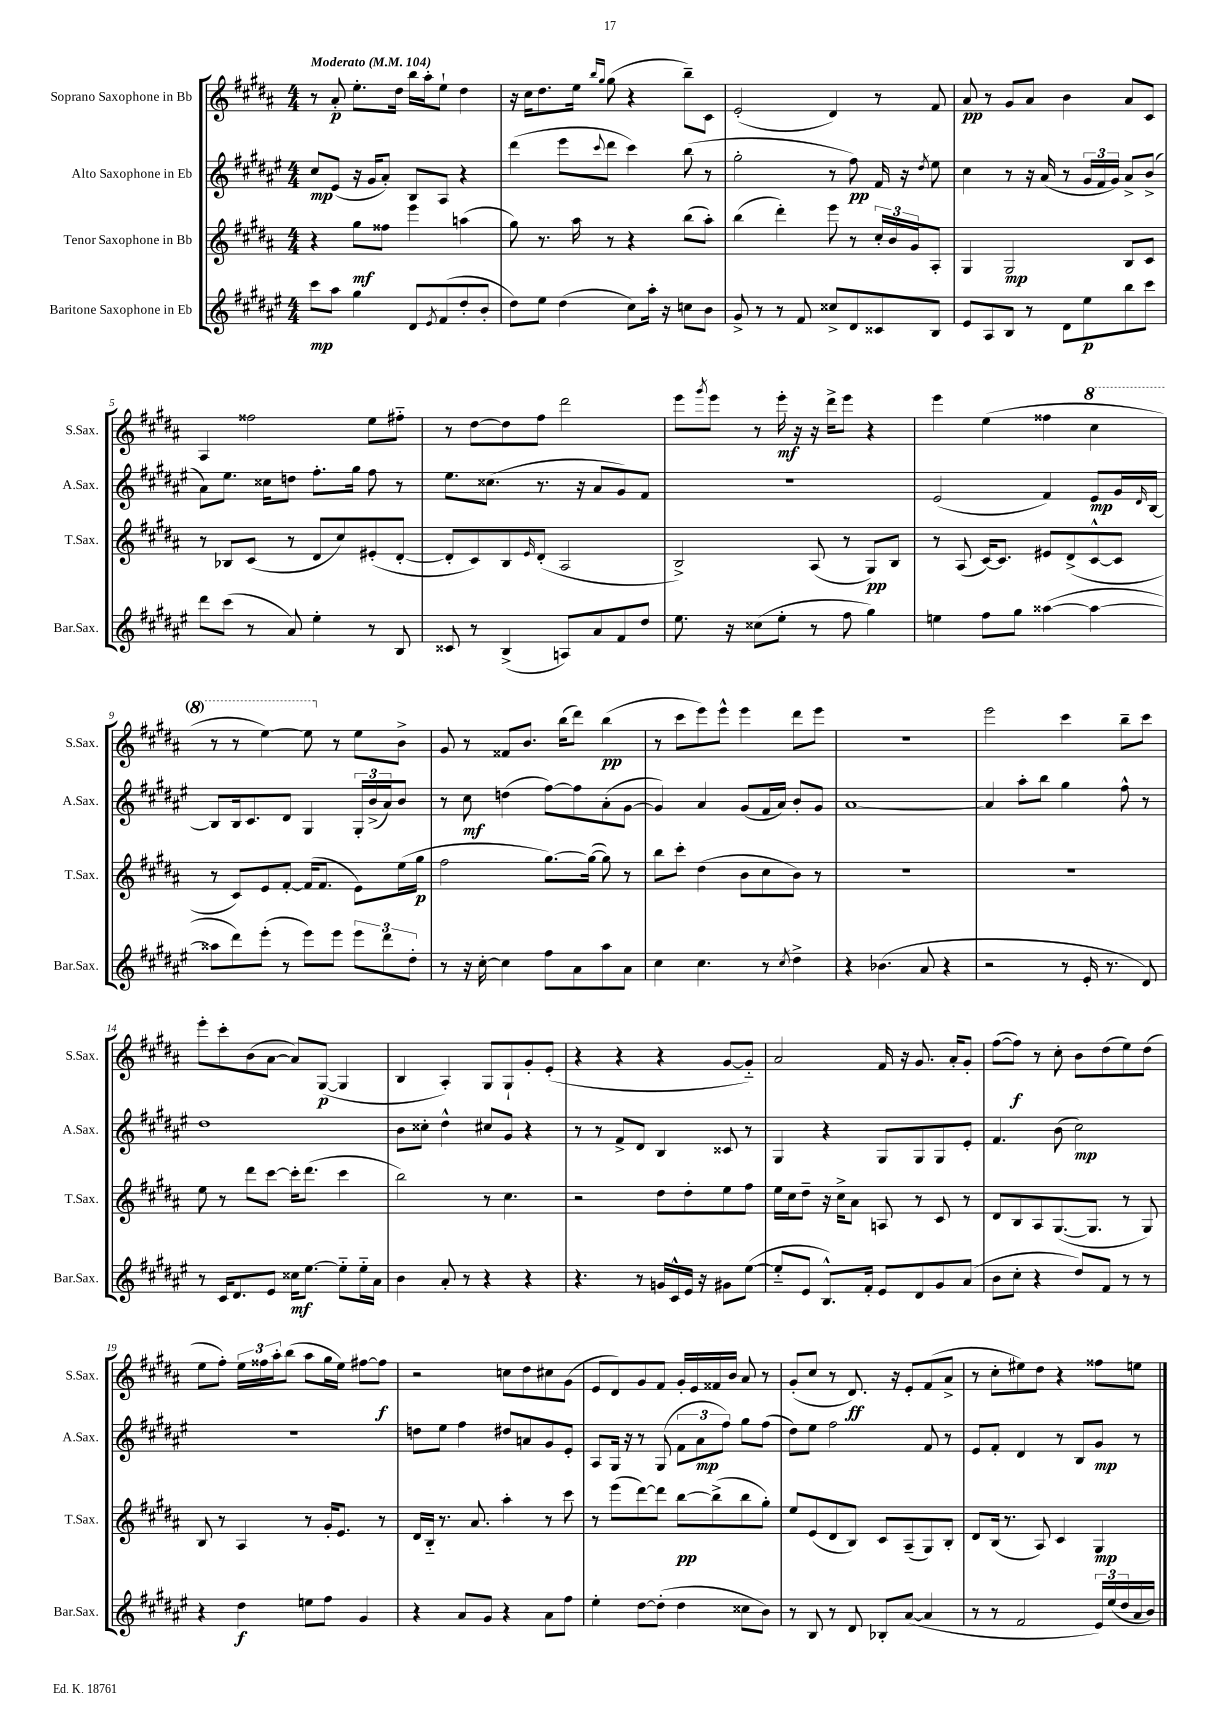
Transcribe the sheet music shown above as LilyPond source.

<<
\new StaffGroup <<
\new Staff = "s0" \with { instrumentName = "Soprano Saxophone in Bb" shortInstrumentName = "S.Sax." } {
    \clef treble \key b \major \numericTimeSignature \time 4/4 \tempo "Moderato" 4 = 104
    r8 ais'8-.\p e''8.-. dis''16 b''16 ais''16-. e''8-! dis''4 |
    r16 cis''16 dis''8. e''16 \grace { b''16 gis''16 } gis''8( r4 b''8--) cis'8 |
    e'2-.( dis'4) r8 fis'8 |
    ais'8\pp r8 gis'8 ais'8 b'4 ais'8 cis'8 |
    ais4 fisis''2 e''8 fis''8-_ |
    r8 dis''8~ dis''8 fis''8 dis'''2 |
    e'''8 \acciaccatura { gis'''8 } e'''8 r8 e'''16-.\mf r16 r16 dis'''16-> e'''8 r4 |
    e'''4 e''4( fisis''4 \ottava #1 cis'''4 |
    r8 r8 e'''4~) e'''8 \ottava #0 r8 e''8 b'8-> |
    gis'8 r8 fisis'8 b'8. b''16( dis'''8) b''4\pp( |
    r8 cis'''8 e'''8) e'''8-^ e'''4 dis'''8 e'''8 |
    R1 |
    e'''2 cis'''4 b''8-- cis'''8 |
    e'''8-. cis'''8-. b'8( ais'8~ ais'8) gis8~\p( gis4 |
    b4 ais4-.) gis8 gis8-! gis'8-. e'8-.( |
    r4 r4 r4 gis'8~ gis'8-_) |
    ais'2 fis'16 r16 gis'8. ais'16-. gis'8-. |
    fis''8~( fis''8\f) r8 cis''8-. b'8 dis''8( e''8) dis''8( |
    e''8 fis''8-.) \tuplet 3/2 { e''16 fisis''16 ais''16-. } b''8( ais''8 gis''16 e''16) fis''8~ fis''8\f |
    r2 c''8 dis''8 cis''8 gis'8( |
    e'8 dis'8) gis'8 fis'8 gis'16-. e'16 fisis'16 b'16 ais'8 r8 |
    gis'8-.( cis''8 r8 dis'8.\ff) r16 e'8-. fis'8( ais'8-> |
    r8 cis''8-. eis''8) dis''8 r4 fisis''8 e''8 \bar "|." |
}
\new Staff = "s1" \with { instrumentName = "Alto Saxophone in Eb" shortInstrumentName = "A.Sax." } {
    \clef treble \key fis \major \numericTimeSignature \time 4/4
    cis''8\mp eis'8( r16 gis'16 ais'8-.) b8 ais8 r4 |
    dis'''4( eis'''8 \appoggiatura { cis'''8 } dis'''8 cis'''4) b''8( r8 |
    gis''2-. r8 fis''8\pp) fis'16 r16 \acciaccatura { dis''8 } eis''8 |
    cis''4 r8 r16 ais'16( r8 \tuplet 3/2 { gis'16 fis'16 gis'16) } ais'8-> b'8->( |
    ais'8) eis''8. cisis''16 d''8 fis''8.-. gis''16 fis''8 r8 |
    eis''8. cisis''8.( r8. r16 ais'8 gis'8) fis'8 |
    R1 |
    eis'2( fis'4) eis'8\mp gis'16 \grace { dis'16 } b16~ |
    b8 b16 cis'8. dis'8 gis4 \tuplet 3/2 { gis16-. b'16->( ais'16) } b'8 |
    r8 cis''8\mf d''4( fis''8~) fis''8 ais'8-.( gis'8~ |
    gis'4) ais'4 gis'8( fis'16 ais'16) b'8-. gis'8 |
    ais'1~ |
    ais'4 ais''8-. b''8 gis''4 fis''8-^ r8 |
    dis''1 |
    b'8 cisis''8-. dis''4-^ cis''8 gis'8 r4 |
    r8 r8 fis'8-> dis'8 b4 cisis'8 r8 |
    gis4 r4 gis8 gis8 gis8 eis'8-. |
    fis'4. b'8( cis''2\mp) |
    r1 |
    d''8 eis''8 fis''4 dis''8 a'8 gis'8 eis'8-. |
    ais8 gis16 r16 r8 gis8( \tuplet 3/2 { fis'8 ais'8\mp fis''8) } gis''8 fis''8( |
    dis''8) eis''8 fis''2 fis'8 r8 |
    eis'8 fis'8-. dis'4 r8 b8 gis'8\mp r8 \bar "|." |
}
\new Staff = "s2" \with { instrumentName = "Tenor Saxophone in Bb" shortInstrumentName = "T.Sax." } {
    \clef treble \key b \major \numericTimeSignature \time 4/4
    r4 gis''8\mf fisis''8 e'''4 a''4( |
    gis''8) r8. ais''16 r8 r4 b''8( ais''8-.) |
    b''4( dis'''4-.) e'''8 r8 \tuplet 3/2 { cis''16-. b'16 gis'16 } ais8-. |
    gis4 gis2\mp b8 cis'8 |
    r8 bes8 cis'8( r8 dis'8 cis''8) eis'8-.( dis'8~-. |
    dis'8-. cis'8) b8 \grace { e'16 } dis'8-.( ais2 |
    b2->) ais8( r8 gis8\pp) b8 |
    r8 ais8( cis'16~) cis'8. eis'8 dis'8->( cis'8~-^ cis'8 |
    r8 cis'8) e'8 fis'8~-. fis'16( fis'8. e'8) e''16( gis''16\p |
    fis''2 gis''8.~) gis''16~( gis''8) r8 |
    b''8 cis'''8-. dis''4( b'8 cis''8 b'8) r8 |
    R1 |
    R1 |
    e''8 r8 dis'''8 cis'''8~ cis'''16-. dis'''8.( cis'''4 |
    b''2) r8 cis''4. |
    r2 dis''8 dis''8-. e''8 fis''8 |
    e''16 cis''16 dis''8-- r16 cis''16-> ais'8 a8 r8 cis'8 r8 |
    dis'8 b8 ais8 gis8.~( gis8. r8 gis8) |
    b8 r8 ais4 r8 gis'16-. e'8. r8 |
    dis'16 b16-_ r8. ais'8. ais''4-. r8 cis'''8 |
    r8 e'''8( dis'''8~) dis'''8 b''8~\pp b''8->( b''8 gis''8-.) |
    e''8 e'8( dis'8 b8) cis'8 ais8--( gis8) b8-. |
    dis'8 b16( r8. ais8) cis'4 gis4\mp \bar "|." |
}
\new Staff = "s3" \with { instrumentName = "Baritone Saxophone in Eb" shortInstrumentName = "Bar.Sax." } {
    \clef treble \key fis \major \numericTimeSignature \time 4/4
    cis'''8\mp ais''8 gis''4 dis'8 \acciaccatura { eis'8 } fis'8( dis''8-. b'8-. |
    dis''8) eis''8 dis''4( cis''8) ais''16-. r16 c''8 b'8 |
    gis'8-> r8 r8 fis'8 cisis''8-> dis'8 cisis'8 b8 |
    eis'8 ais8 b8 r8 dis'8 eis''8\p b''8 cis'''8 |
    dis'''8 cis'''8( r8 ais'8) eis''4-. r8 b8 |
    cisis'8 r8 b4->( a8) ais'8 fis'8 dis''8 |
    eis''8. r16 cisis''8( eis''8-. r8 fis''8 gis''4) |
    e''4 fis''8 gis''8 aisis''4~( aisis''4~ |
    aisis''8 dis'''8) eis'''8-.( r8 eis'''8) eis'''8 \tuplet 3/2 { eis'''8 dis'''8 dis''8-. } |
    r8 r16 cis''16~-. cis''4 fis''8 ais'8 ais''8 ais'8 |
    cis''4 cis''4. r8 \acciaccatura { cis''8 } dis''4-> |
    r4 bes'4.( ais'8 r4 |
    r2 r8 eis'16-. r8. dis'8) |
    r8 cis'16 dis'8. eis'8 cisis''16\mf eis''8.~ eis''8-_ eis''16-_ ais'16 |
    b'4 ais'8-. r8 r4 r4 |
    r4. r8 g'16 cis'16-^ eis'16 r16 gis'8 eis''8~( |
    eis''8-_ eis'8 b8.-^) fis'16-. eis'8 dis'8 gis'8 ais'8( |
    b'8 cis''8-. r4 dis''8) fis'8 r8 r8 |
    r4 dis''4\f e''8 fis''8 gis'4 |
    r4 ais'8 gis'8 r4 ais'8 fis''8 |
    eis''4-. dis''8~ dis''8-.( dis''4 cisis''8 b'8) |
    r8 b8 r8 dis'8 bes8-. ais'8~( ais'4 |
    r8 r8 fis'2 \tuplet 3/2 { eis'16) eis''16( dis''16 } ais'16 b'16) \bar "|." |
}
>>
>>
